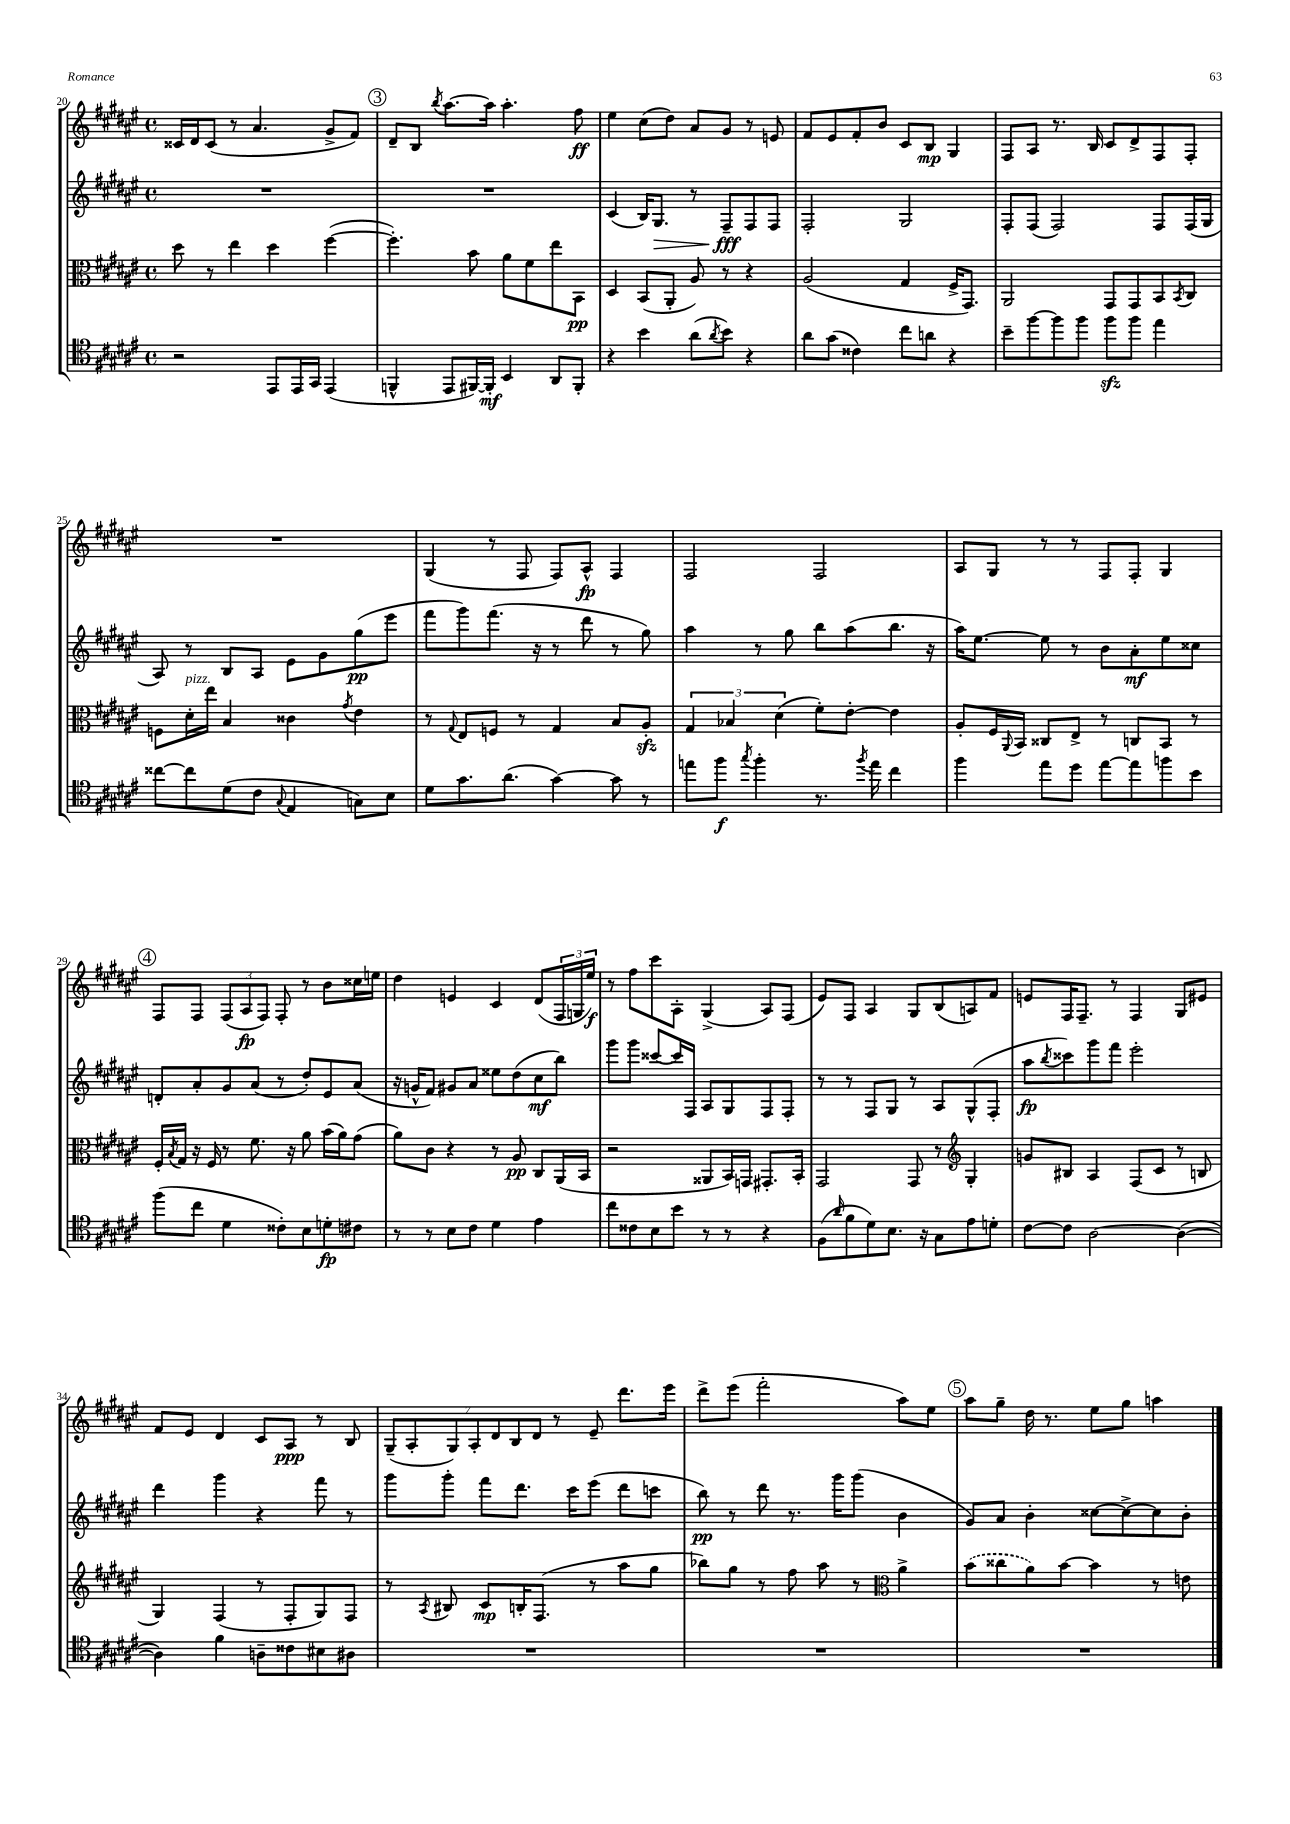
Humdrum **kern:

**kern	**dynam	**kern	**dynam	**kern	**dynam	**kern	**dynam
*part4	*part4	*part3	*part3	*part2	*part2	*part1	*part1
*staff4	*staff4	*staff3	*staff3	*staff2	*staff2	*staff1	*staff1
*clefC4	*	*clefC3	*	*clefG2	*	*clefG2	*
*k[f#c#g#d#a#e#]	*	*k[f#c#g#d#a#e#]	*	*k[f#c#g#d#a#e#]	*	*k[f#c#g#d#a#e#]	*
*M4/4	*	*M4/4	*	*M4/4	*	*M4/4	*
*met(c)	*	*met(c)	*	*met(c)	*	*met(c)	*
=20	=20	=20	=20	=20	=20	=20	=20
2r	.	8dd#\	.	1r	.	16c##X/LL	.
.	.	.	.	.	.	16d#/J	.
.	.	8r	.	.	.	(8c##/J	.
.	.	4ee#\	.	.	.	8r	.
.	.	.	.	.	.	4.a#/	.
8EE#/L	.	4dd#\	.	.	.	.	.
16EE#/L	.	.	.	.	.	.	.
16GG#/JJ	.	.	.	.	.	.	.
(4EE#/	.	([4ff#\	.	.	.	8g#^/L	.
.	.	.	.	.	.	8f#/J)	.
!!LO:REH:place=s1:t=3
=21	=21	=21	=21	=21	=21	=21	=21
4FFn^^/	.	4.ff#'\])	.	1r	.	8d#~/L	.
.	.	.	.	.	.	8B/J	.
.	.	.	.	.	.	8qbb/	.
8EE#/L	.	.	.	.	.	[8.aa#\L	.
[16FF#X/L)	.	8b\	.	.	.	.	.
16FF#'/JJ]	mf	.	.	.	.	16aa#\Jk]	.
4BB/	.	8a#\L	.	.	.	4.aa#'\	.
.	.	8f#\	.	.	.	.	.
8AA#/L	.	8ee#\	.	.	.	.	.
8FF#'/J	.	8BB\J	pp	.	.	8ff#\	ff
=22	=22	=22	=22	=22	=22	=22	=22
4r	.	4D#/	.	(4c#/	.	4ee#\	.
4b\	.	(8BB/L	.	16B/KL)	.	(8cc#\L	.
!	!	!	!	!	!LO:HP:b	!	!
.	.	.	.	8.G#/J	>	.	.
.	.	8AA#'/J	.	.	.	8dd#\J)	.
(8a#\L	.	8A#/)	.	8r	.	8a#/L	.
8qa#/	.	.	.	.	.	.	.
8b\J)	.	8r	.	8F#~/L	fff	8g#/J	.
4r	.	4r	.	8F#/	]	8r	.
.	.	.	.	8F#/J	.	8en/	.
=23	=23	=23	=23	=23	=23	=23	=23
8a#\L	.	(2A#/	.	2F#'/	.	8f#/L	.
(8g#\J	.	.	.	.	.	8e#/	.
4c##X\)	.	.	.	.	.	8f#'/	.
.	.	.	.	.	.	8b/J	.
8cc#\L	.	4G#/	.	2G#/	.	8c#/L	.
8an\J	.	.	.	.	.	8B/J	mp
4r	.	16F#^/KL	.	.	.	4G#/	.
.	.	8.GG#/J)	.	.	.	.	.
=24	=24	=24	=24	=24	=24	=24	=24
8b~\L	.	2AA#/	.	8F#'/L	.	8F#/L	.
[8ff#\	.	.	.	(8F#/J	.	8A#/J	.
8ff#\]	.	.	.	2F#/)	.	8.r	.
8ff#\J	.	.	.	.	.	.	.
.	.	.	.	.	.	16B/	.
8ff#zz\L	.	8GG#/L	.	.	.	8c#/L	.
8ff#\J	.	8GG#/	.	.	.	8d#^/	.
4ee#\	.	8BB/	.	8F#/L	.	8F#/	.
.	.	8qBB/	.	.	.	.	.
.	.	8C#/J	.	(16F#/L	.	8F#'/J	.
.	.	.	.	16G#/JJ	.	.	.
!!LO:LB:g=z
=25	=25	=25	=25	=25	=25	=25	=25
[8cc##X\L	.	8Fn\L	.	8A#/)	.	1r	.
!	!	!LO:TX:a:i:t=pizz.	!	!	!	!	!
8cc##\]	.	16d#'\L	.	8r	.	.	.
.	.	16ee#\JJ	.	.	.	.	.
(8d#\	.	4B/	.	8B/L	.	.	.
8c#\J	.	.	.	8A#/J	.	.	.
8qqG#/	.	.	.	.	.	.	.
4E#/	.	4c##X\	.	8e#\L	.	.	.
.	.	.	.	8g#\	.	.	.
.	.	8qg#/	.	.	.	.	.
8Gn\L)	.	4e#\	.	(8gg#\	pp	.	.
8B\J	.	.	.	8eee#\J	.	.	.
=26	=26	=26	=26	=26	=26	=26	=26
8d#\L	.	8r	.	8fff#\L	.	(4G#/	.
.	.	8qqG#/	.	.	.	.	.
8.g#\	.	8E#/L	.	8ggg#\)	.	.	.
.	.	8Fn/J	.	(8.fff#\J	.	8r	.
(8.a#\J	.	.	.	.	.	.	.
.	.	8r	.	.	.	8F#/	.
.	.	.	.	16r	.	.	.
[4g#\)	.	4G#/	.	8r	.	8F#/L)	.
.	.	.	.	8ddd#\	.	8A#^^/J	fp
8g#\]	.	8B/L	.	8r	.	4F#/	.
8r	.	8A#zz'/J	.	8gg#\)	.	.	.
=27	=27	=27	=27	=27	=27	=27	=27
8een\L	.	6G#/	.	4aa#\	.	2F#/	.
8ff#\J	f	.	.	.	.	.	.
.	.	6B-X/	.	.	.	.	.
8qgg#/	.	.	.	.	.	.	.
4ff#'\	.	.	.	8r	.	.	.
.	.	(6d#\	.	.	.	.	.
.	.	.	.	8gg#\	.	.	.
8.r	.	8f#'\L)	.	8bb\L	.	2F#/	.
.	.	[8e#'\J	.	(8aa#\	.	.	.
8qff#/	.	.	.	.	.	.	.
16ee\	.	.	.	.	.	.	.
4cc#\	.	4e#\]	.	8.bb\J	.	.	.
.	.	.	.	16r	.	.	.
=28	=28	=28	=28	=28	=28	=28	=28
4ff#\	.	8A#'/L	.	16aa#\KL)	.	8A#/L	.
.	.	.	.	[8.ee#\J	.	.	.
.	.	16F#/L	.	.	.	8G#/J	.
.	.	8qqAA#/	.	.	.	.	.
.	.	16BB/JJ	.	.	.	.	.
8ee#\L	.	8C##X/L	.	8ee#\]	.	8r	.
8dd#\J	.	8E#^/J	.	8r	.	8r	.
[8ee#\L	.	8r	.	8b\L	.	8F#/L	.
8ee#\]	.	8Cn/L	.	8a#'\	mf	8F#'/J	.
8ffn\	.	8BB/J	.	8ee#\	.	4G#/	.
8b\J	.	8r	.	8cc##X\J	.	.	.
!!LO:LB:g=z
!!LO:REH:place=s1:t=4
=29	=29	=29	=29	=29	=29	=29	=29
(8ff#\L	.	16F#'/LL	.	8dn'/L	.	8F#/L	.
.	.	8qB/	.	.	.	.	.
.	.	16G#/JJ	.	.	.	.	.
8cc#\J	.	16r	.	8a#'/	.	8F#/J	.
.	.	16F#/	.	.	.	.	.
4d#\	.	8r	.	8g#/	.	(12F#/L	.
.	.	.	.	.	.	12A#/	fp
.	.	8.f#\	.	(8a#/J	.	.	.
.	.	.	.	.	.	12F#/J)	.
8c##X'\L)	.	.	.	8r	.	8F#'/	.
.	.	16r	.	.	.	.	.
8B\	.	8a#\	.	8dd#'/L)	.	8r	.
8dn'\	fp	(16b\LL	.	8e#/	.	8b\L	.
.	.	16a#\J)	.	.	.	.	.
8c#X\J	.	(8g#\J	.	(8a#/J	.	16cc##X\L	.
.	.	.	.	.	.	16een\JJ	.
=30	=30	=30	=30	=30	=30	=30	=30
8r	.	8a#\L)	.	16r	.	4dd#\	.
.	.	.	.	16gn^^/KL	.	.	.
8r	.	8c#\J	.	8f#/J)	.	.	.
8B\L	.	4r	.	8g#X/L	.	4en/	.
8c#\J	.	.	.	8a#/J	.	.	.
4d#\	.	8r	.	8ee##X\L	.	4c#/	.
.	.	8A#/	pp	(8dd#\	.	.	.
4e#\	.	8C#/L	.	8cc#\	mf	(8d#/L	.
.	.	(16AA#/L	.	8bb\J)	.	24F#/L	.
.	.	.	.	.	.	24Gn/	.
.	.	16BB/JJ	.	.	.	.	.
.	.	.	.	.	.	24ee#/JJ)	f
=31	=31	=31	=31	=31	=31	=31	=31
8cc#\L	.	2r	.	8ggg#\L	.	8r	.
8c##X\	.	.	.	8ggg#\J	.	8ff#\L	.
8B\	.	.	.	[8ccc##X/L	.	8ccc#\	.
8b\J	.	.	.	16ccc##/L]	.	8A#'\J	.
.	.	.	.	16F#/JJ	.	.	.
8r	.	8AA##X/L	.	8A#/L	.	(4G#^/	.
8r	.	16BB/L)	.	8G#/	.	.	.
.	.	16GGn/JJ	.	.	.	.	.
4r	.	8.GG#X'/L	.	8F#/	.	8A#/L)	.
.	.	.	.	8F#'/J	.	(8F#/J	.
.	.	16BB'/Jk	.	.	.	.	.
=32	=32	=32	=32	=32	=32	=32	=32
(8F#\L	.	2GG#/	.	8r	.	8e#/L)	.
16qqa#/	.	.	.	.	.	.	.
8f#\	.	.	.	8r	.	8F#/J	.
8d#\)	.	.	.	8F#/L	.	4A#/	.
8.B\J	.	.	.	8G#/J	.	.	.
.	.	8GG#/	.	8r	.	8G#/L	.
16r	.	.	.	.	.	.	.
8G#\L	.	8r	.	8A#/L	.	(8B/	.
*	*	*clefG2	*	*	*	*	*
8e#\	.	4G#'/	.	(8G#^^/	.	8An/)	.
8dn'\J	.	.	.	8F#'/J	.	8f#/J	.
=33	=33	=33	=33	=33	=33	=33	=33
[8c#\L	.	8gn/L	.	8aa#\L	fp	8en/L	.
.	.	.	.	8qbb/	.	.	.
8c#\J]	.	8B#X/J	.	8ccc##X\)	.	16F#/K	.
.	.	.	.	.	.	8.F#~/J	.
[2A#\	.	4A#/	.	8ggg#\	.	.	.
.	.	.	.	8fff#\J	.	8r	.
.	.	(8F#/L	.	2eee#'\	.	4F#/	.
.	.	8c#/J	.	.	.	.	.
(4A#\_	.	8r	.	.	.	8G#/L	.
.	.	8Bn/	.	.	.	8e#X/J	.
!!LO:LB:g=z
=34	=34	=34	=34	=34	=34	=34	=34
4A#\])	.	4G#/)	.	4ddd#\	.	8f#/L	.
.	.	.	.	.	.	8e#/J	.
4f#\	.	(4F#/	.	4ggg#\	.	4d#/	.
8An~\L	.	8r	.	4r	.	8c#/L	.
8c##X\	.	8F#'/L	.	.	.	8A#/J	ppp
8B#X\	.	8G#/)	.	8fff#\	.	8r	.
8A#X\J	.	8F#/J	.	8r	.	8B/	.
=35	=35	=35	=35	=35	=35	=35	=35
1r	.	8r	.	8ggg#\L	.	(14G#~/L	.
.	.	.	.	.	.	14A#'/	.
.	.	8qA#/	.	.	.	.	.
.	.	8B#X/	.	8ggg#'\J	.	.	.
.	.	.	.	.	.	14G#/)	.
.	.	.	.	.	.	14A#'/	.
.	.	8c#/L	mp	8fff#\L	.	.	.
.	.	.	.	.	.	14d#/	.
.	.	.	.	.	.	14B/	.
.	.	16Bn'/K	.	8.ddd#\J	.	.	.
.	.	.	.	.	.	14d#/J	.
.	.	(8.F#/J	.	.	.	.	.
.	.	.	.	.	.	8r	.
.	.	.	.	16ccc#\KL	.	.	.
.	.	8r	.	(8eee#\J	.	8e#~/	.
.	.	8aa#\L	.	8ddd#\L	.	8.ddd#\L	.
.	.	8gg#\J	.	8cccn\J	.	.	.
.	.	.	.	.	.	16eee#\Jk	.
=36	=36	=36	=36	=36	=36	=36	=36
1r	.	8bb-X\L)	.	8bb\)	pp	8ddd#^\L	.
.	.	8gg#\J	.	8r	.	(8eee#\J	.
.	.	8r	.	8ddd#\	.	2fff#'\	.
.	.	8ff#\	.	8.r	.	.	.
.	.	8aa#\	.	.	.	.	.
.	.	.	.	16ggg#\KL	.	.	.
.	.	8r	.	(8ggg#\J	.	.	.
*	*	*clefC3	*	*	*	*	*
.	.	4a#^\	.	4b\	.	8aa#\L)	.
.	.	.	.	.	.	8ee#\J	.
!!LO:REH:place=s1:t=5
=37	=37	=37	=37	=37	=37	=37	=37
1r	.	(8b\L	.	8g#/L)	.	8aa#\L	.
.	.	8cc##X\	.	8a#/J	.	8gg#~\J	.
.	.	8a#\)	.	4b'\	.	16dd#\	.
.	.	.	.	.	.	8.r	.
.	.	[8b\J	.	.	.	.	.
.	.	4b\]	.	[8cc##X\L	.	8ee#\L	.
.	.	.	.	8cc##^\_	.	8gg#\J	.
.	.	8r	.	8cc##\]	.	4aan\	.
.	.	8en\	.	8b'\J	.	.	.
==	==	==	==	==	==	==	==
*-	*-	*-	*-	*-	*-	*-	*-
